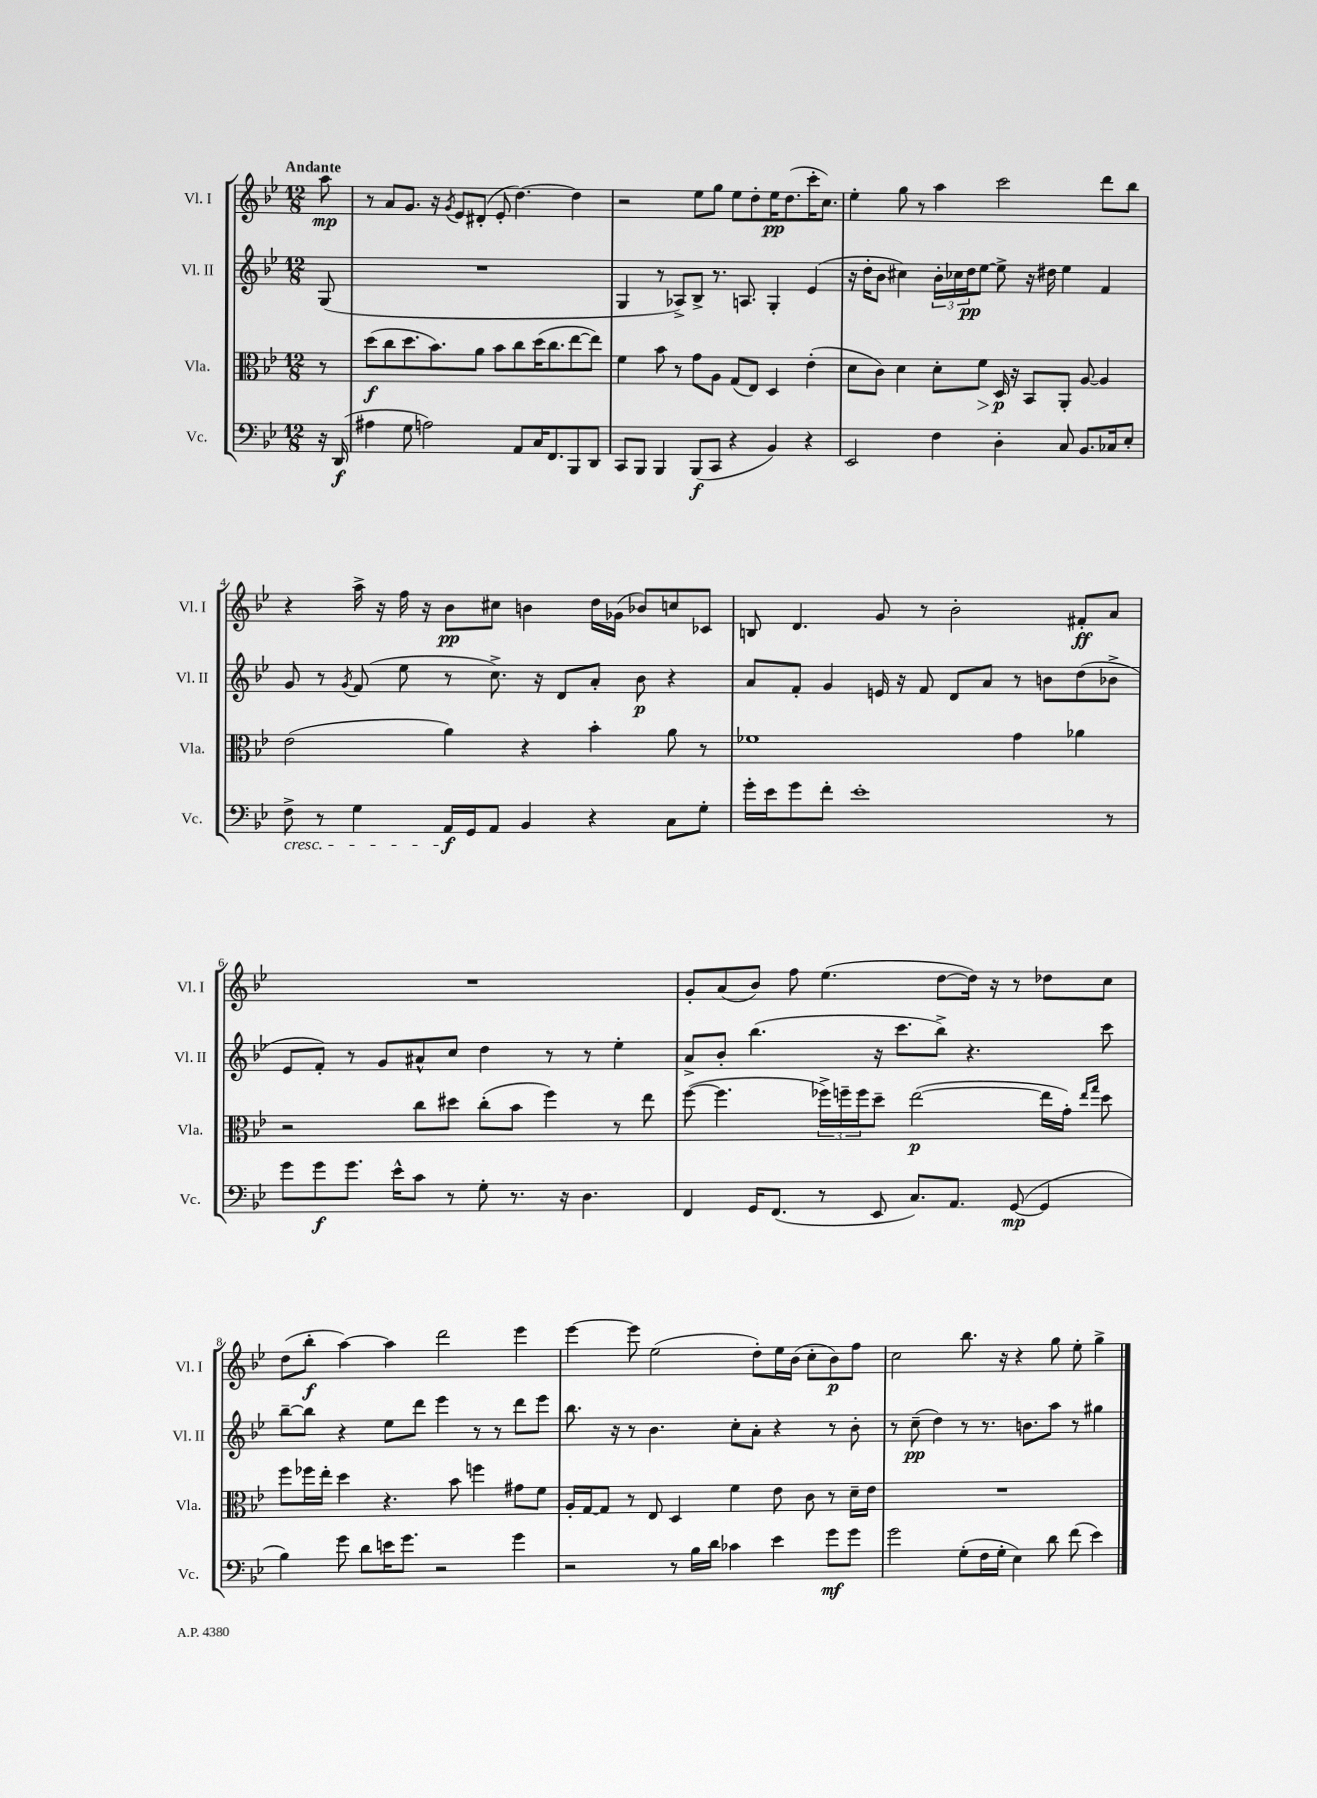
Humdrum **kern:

**kern	**kern	**kern	**kern
*staff4	*staff3	*staff2	*staff1
*clefF4	*clefC3	*clefG2	*clefG2
*k[b-e-]	*k[b-e-]	*k[b-e-]	*k[b-e-]
*M12/8	*M12/8	*M12/8	*M12/8
16r	8r	(8G	8aa
(16DD	.	.	.
=	=	=	=
4A#	(8dd	1.r	8r
.	8cc	.	8a
8G	8.dd	.	8.g
2A)	.	.	.
.	8.b-)	.	16r
.	.	.	8qg
.	.	.	8e-
.	8a	.	(8d#'
.	8b-	.	8e-'
8AA	8cc	.	[4.dd)
16C	(16dd	.	.
8.FF	8.cc	.	.
8BBB-	[8ee-	.	4dd]
8DD	8ee-])	.	.
=	=	=	=
8CC	4f	4G	2r
8BBB-	.	.	.
4BBB-	8b-	8r	.
.	8r	8A-^)	.
(8BBB-	8g	8B-^	8ee-
8CC	8A	8.r	8gg
4r	(8G	.	8ee-
.	.	8.A	.
.	8E-)	.	8dd'
4BB-)	4D	4G'	16ee-
.	.	.	(8.dd
4r	(4e-'	(4e-	16ccc'
.	.	.	8.cc)
=	=	=	=
2EE-	8d	16r	4ee-'
.	.	16dd'	.
.	8c)	8b-	.
.	4d	4cc#)	8gg
.	.	.	8r
4F	8d'	24b-'	4aa
.	.	24cc-	.
.	.	24dd	.
.	8f	[8ee-	.
4D'	16D	8ee-^]	2ccc
.	16r	.	.
.	8BB-	16r	.
.	.	16dd#	.
8C	8AA'	4ee-	.
8.BB-	[8A	.	.
.	4A]	4f	8ddd
16C-	.	.	.
8E-'	.	.	8bb-
=	=	=	=
8F^	(2e-	8g	4r
8r	.	8r	.
.	.	8qg	.
4G	.	(8f	16aa^
.	.	.	16r
.	.	8ee-	16ff
.	.	.	16r
16AA	4a)	8r	8b-
16GG	.	.	.
8AA	.	8.cc^)	8cc#
4BB-	4r	.	4b
.	.	16r	.
.	.	8d	.
4r	4b-'	8a'	16dd
.	.	.	(16g-
.	.	8b-	8b-)
8C	8a	4r	8cc
8G'	8r	.	8c-
=	=	=	=
16g'	1f-	8a	8B
16e-	.	.	.
8g	.	8f'	4.d
8f'	.	4g	.
1e-'	.	.	.
.	.	16e	8g
.	.	16r	.
.	.	8f	8r
.	.	8d	2b-'
.	.	8a	.
.	4g	8r	.
.	.	8b	.
.	4a-	(8dd	8f#'
8r	.	8b-^	8a
=	=	=	=
8g	2r	8e-	1.r
8g	.	8f')	.
8.g	.	8r	.
.	.	8g	.
16e-^^	.	.	.
8c	8cc	8a#^^	.
8r	8dd#	8cc	.
8G'	(8cc'	4dd	.
8.r	8b-	.	.
.	4ff)	8r	.
16r	.	.	.
4.D	.	8r	.
.	8r	4ee-'	.
.	8ee-	.	.
=	=	=	=
4FF	([8ff	8a^	8g'
.	4.ff]	8b-'	(8a
16GG	.	(4.bb-	8b-)
(8.FF	.	.	.
.	.	.	8ff
8r	24ff-^)	.	(4.ee-
.	24ff~	.	.
.	24ff	.	.
8EE-	8dd~	16r	.
.	.	8.ccc	.
8.C)	([2ee-	.	.
.	.	8bb-^)	[8dd
8.AA	.	.	.
.	.	4.r	16dd])
.	.	.	16r
([8GG	.	.	8r
4GG]	16ee-]	.	8dd-
.	16g')	.	.
.	16qqee-	.	.
.	16qqgg	.	.
.	8dd	8ccc	8cc
=	=	=	=
4B-)	8ff	[8bb-~	(8dd
.	16ff-	8bb-]	8bb-'
.	16ee-'	.	.
8g	4dd	4r	[4aa)
8d	.	.	.
16e	4.r	8ee-	4aa]
8.g	.	.	.
.	.	8ddd	.
2r	.	4eee-	2ddd
.	8b-	.	.
.	4ff	8r	.
.	.	8r	.
4g	8g#	8ddd	4eee-
.	8f	8eee-	.
=	=	=	=
2r	16A'	8.bb-	[4eee-
.	[16G	.	.
.	8G]	.	.
.	.	16r	.
.	8r	8r	8eee-]
.	8E-	4.b-	(2ee-
8r	4D	.	.
16B-	.	.	.
16d	.	.	.
4c-	4f	8cc'	.
.	.	8a'	8dd')
4e-	8e-	4r	16ee-
.	.	.	(16b-
.	8c	.	8cc'
8g	8r	8r	8b-)
8g	16d~	8b-'	8ff
.	16e-	.	.
=	=	=	=
2g	1.r	8r	2cc
.	.	(8cc~	.
.	.	4dd)	.
(8G'	.	8r	8.bb-
16F	.	8.r	.
16G'	.	.	16r
4E-)	.	.	4r
.	.	8.b	.
8d	.	8aa	8gg
(8f	.	8r	8ee-'
4e-)	.	4gg#	4gg^
==	==	==	==
*-	*-	*-	*-
